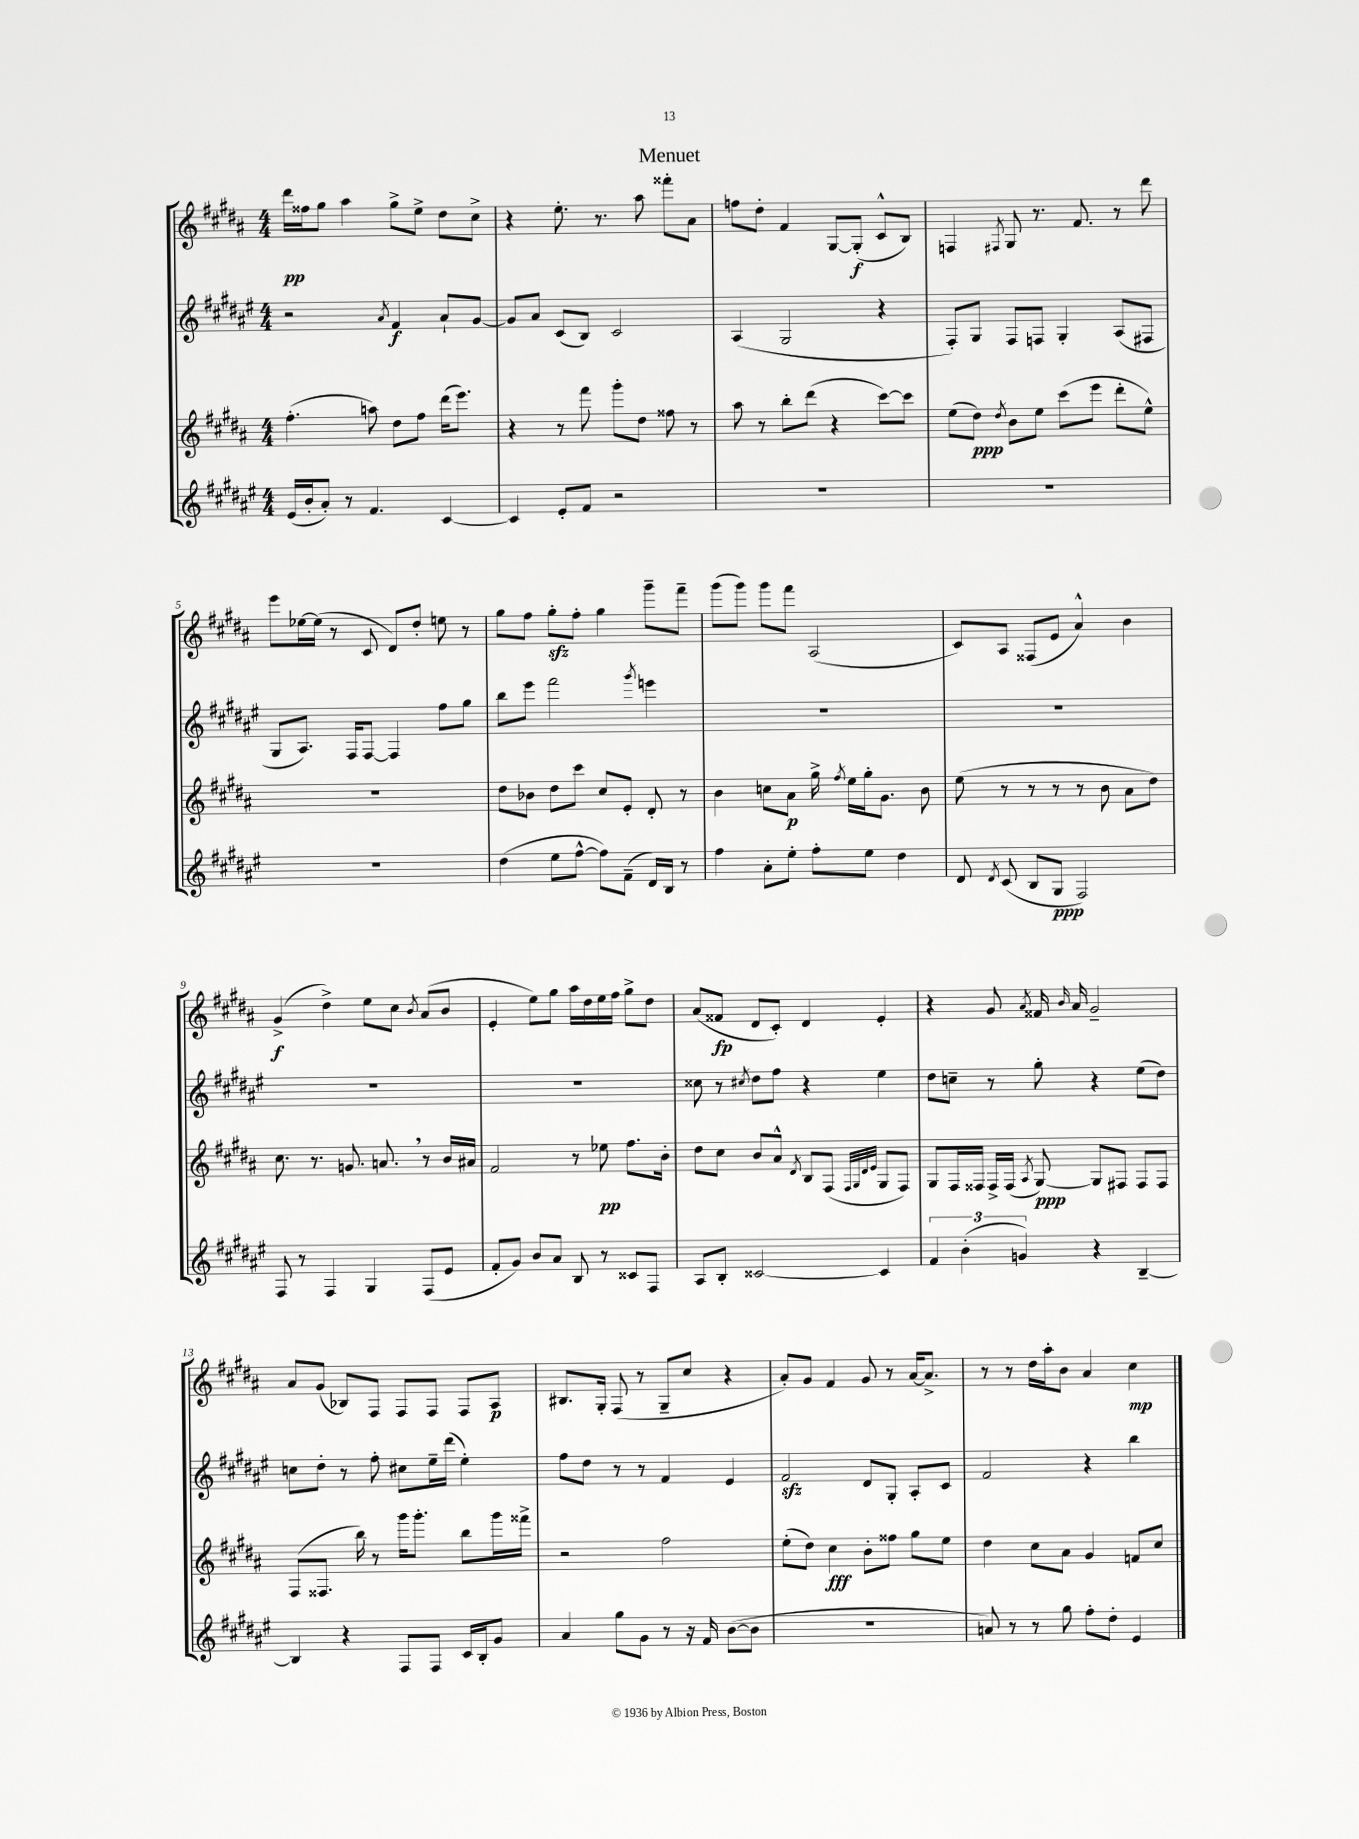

**kern	**kern	**kern	**kern
*staff4	*staff3	*staff2	*staff1
*clefG2	*clefG2	*clefG2	*clefG2
*k[f#c#g#d#a#e#]	*k[f#c#g#d#a#]	*k[f#c#g#d#a#e#]	*k[f#c#g#d#a#]
*M4/4	*M4/4	*M4/4	*M4/4
(16e#	(4.ff#'	2r	16ddd#
16b'	.	.	16ff##
8a#')	.	.	8gg#
8r	.	.	4aa#
4.f#	8aa)	.	.
.	.	8qa#	.
.	8dd#	4f#	8gg#^
.	8ff#	.	8ee^
[4c#	(16ddd#	8a#`	8dd#
.	8.eee)	.	.
.	.	[8g#	8cc#^
=	=	=	=
4c#]	4r	8g#]	4r
.	.	8a#	.
8e#'	8r	(8c#	8.ee'
8f#	8fff#	8B)	.
.	.	.	8.r
2r	8ggg#'	2c#	.
.	8dd#	.	8aa#
.	8ff##	.	8fff##'
.	8r	.	8a#
=	=	=	=
1r	8aa#	(4A#	8ff
.	8r	.	8dd#'
.	8bb'	2G#	4f#
.	(8ddd#	.	.
.	4r	.	[8G#
.	.	.	(8G#']
.	[8ccc#)	4r	8c#^^
.	8ccc#]	.	8B)
=	=	=	=
1r	(8ee	8F#')	4F
.	8dd#)	8G#	.
.	8qdd#	.	8qF#
.	8b	8F#	8G#
.	8ee	8F	8.r
.	(8ccc#	4G#'	.
.	.	.	8.f#
.	8eee	.	.
.	8ddd#'	(8A#	8r
.	8ee^^)	8F#	8ddd#
=	=	=	=
1r	1r	8G#	8eee
.	.	8.A#)	[16ee-
.	.	.	(16ee-]
.	.	.	8r
.	.	16F#	.
.	.	[8F#	8c#
.	.	4F#]	8d#)
.	.	.	8dd#'
.	.	8ff#	8ee
.	.	8gg#	8r
=	=	=	=
(4dd#	8dd#	8bb	8gg#
.	8b-	8eee#	8ff#
8ee#	8dd#	2fff#	8gg#'
[8ff#^^	8ccc#	.	8ff#'
8ff#])	8cc#	.	4gg#
(8f#~	8e'	.	.
.	.	8qggg#	.
16d#)	8d#'	4eee	8ggg#~
16B	.	.	.
8r	8r	.	8fff#~
=	=	=	=
4ff#	4b	1r	(8ggg#
.	.	.	8ggg#)
8a#'	8cc	.	8ggg#
8ee#'	8a#	.	8fff#
8ff#'	16gg#^	.	(2A#
.	8qff#	.	.
.	16ee	.	.
8ee#	16gg#'	.	.
.	8.g#	.	.
4dd#	.	.	.
.	8b	.	.
=	=	=	=
8d#	(8ee	1r	8c#)
8qd#	.	.	.
(8c#	8r	.	8A#
8B	8r	.	(8F##
8G#	8r	.	8e
2F#)	8r	.	4a#^^)
.	8b	.	.
.	8a#	.	4b
.	8dd#)	.	.
=	=	=	=
8F#	8.cc#	1r	(4g#^
8r	.	.	.
.	8.r	.	.
4F#	.	.	4dd#^)
.	8.g	.	.
4G#	.	.	8ee
.	8.a	.	.
.	.	.	8cc#
.	.	.	8qb
(8F#	8r	.	(8a#
8e#	16b	.	8b
.	16a#	.	.
=	=	=	=
8f#'	2f#	1r	4e'
8g#)	.	.	.
8b	.	.	8ee)
8a#	.	.	8gg#
8B	8r	.	16aa#
.	.	.	16dd#
8r	8ee-	.	16ee
.	.	.	16ff#
8c##	8.ff#	.	8gg#^
8F#	.	.	8dd#
.	16b'	.	.
=	=	=	=
8A#	8dd#	8cc##	(8a#
8B'	8cc#	8r	8f##
.	.	8qcc#	.
[2c##	8b	8dd#	8d#
.	8a#^^	8ff#	8c#')
.	8qd#	.	.
.	8B	4r	4d#
.	(8F#	.	.
.	32qqF#	.	.
.	32qqG#	.	.
.	32qqd#	.	.
.	32qqe	.	.
4c##]	8G#	4ee#	4e'
.	8F#)	.	.
=	=	=	=
6f#	8G#	8dd#	4r
.	16F#	8cc~	.
(6b'	.	.	.
.	16F##	.	.
.	16F##^	8r	8g#
.	(16F##	.	.
6g)	.	.	.
.	8qA#	.	8qa#
.	[8G#)	8gg#'	16f##
.	.	.	16qqb
.	.	.	16a#
4r	8G#]	4r	2g#~
.	8F#	.	.
[4B~	8F#	(8ee#	.
.	8F#	8dd#)	.
=	=	=	=
4B]	(8F#	8cc	8a#
.	8.F##	8dd#'	(8g#
4r	.	8r	8B-)
.	16bb)	.	.
.	8r	8ff#'	8F#
8F#	16ggg#	8cc#	8F#
.	8.ggg#'	.	.
8F#	.	16ee#~	8F#
.	.	(16ddd#	.
16c#	8bb	4ee#')	8F#
16B'	.	.	.
8g#	16ggg#	.	8A#
.	16fff##^	.	.
=	=	=	=
4a#	2r	8ff#	8.B#
.	.	8dd#	.
.	.	.	16G#'
8gg#	.	8r	(8F#
8g#	.	8r	8r
8r	2ff#	4f#	8G#~
16r	.	.	8cc#
16f#	.	.	.
([8b	.	4e#	4r
8b]	.	.	.
=	=	=	=
1r	(8ee'	2f#	8a#')
.	8dd#)	.	8g#
.	4cc#	.	4f#
.	8b'	8d#	8g#
.	8ff##	8G#'	8r
.	8gg#	8A#'	[16a#
.	.	.	8.a#^]
.	8ee	8c#	.
=	=	=	=
8a)	4dd#	2f#	8r
8r	.	.	8r
8r	8cc#	.	16dd#
.	.	.	16aa#'
8gg#	8a#	.	8b
8ff#'	4g#	4r	4a#
8dd#'	.	.	.
4e#	8f	4bb	4cc#
.	8cc#	.	.
==	==	==	==
*-	*-	*-	*-
